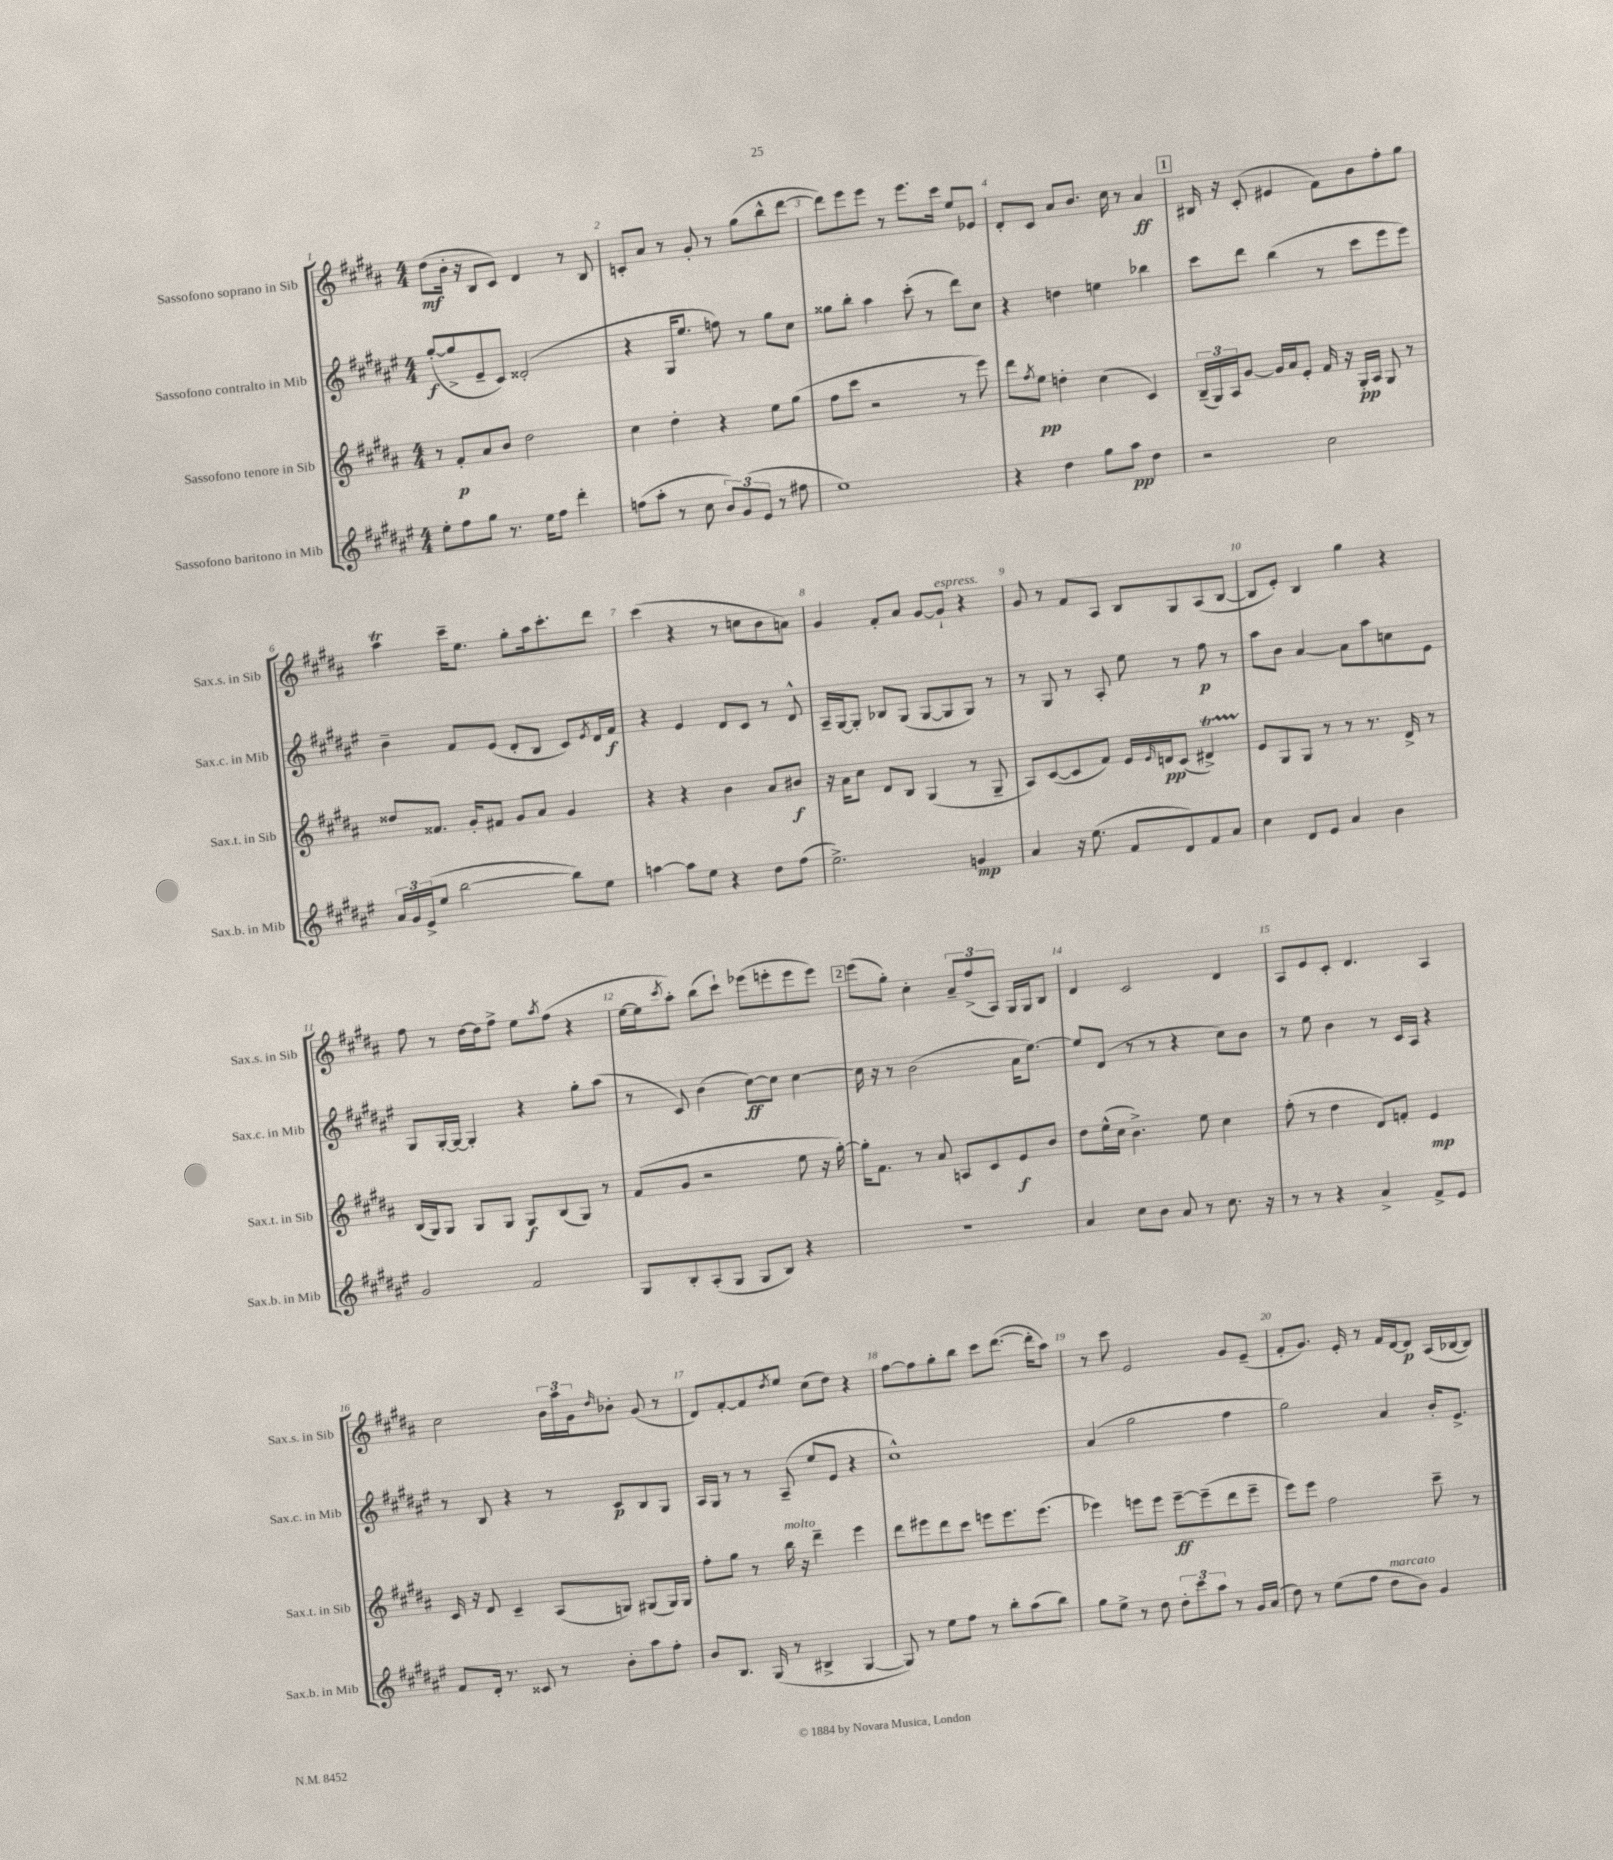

**kern	**kern	**kern	**kern
*staff4	*staff3	*staff2	*staff1
*clefG2	*clefG2	*clefG2	*clefG2
*k[f#c#g#d#a#e#]	*k[f#c#g#d#a#]	*k[f#c#g#d#a#e#]	*k[f#c#g#d#a#]
*M4/4	*M4/4	*M4/4	*M4/4
8ee#'	8r	([8gg#'	(8dd#
8ff#	8f#'	8gg#^]	16b'
.	.	.	16r
8gg#	8a#	8e#~	8B
8.r	8b	8c#)	8c#)
.	2dd#	(2d##'	4d#
16ee#	.	.	.
8ff#	.	.	.
4ddd#'	.	.	8r
.	.	.	8B
=	=	=	=
(8ff	4cc#	4r	8c'
8aa#'	.	.	8a#
8r	4dd#'	16G#	8r
.	.	8.ee#	.
8cc#	.	.	8g#'
12b)	4r	8ff)	8r
(12g#	.	.	.
.	.	8r	(8gg#
12e#	.	.	.
8r	8ee	8gg#	8bb^^
8ff#	(8gg#	8cc#	[8ddd#
=	=	=	=
1ee#)	8ff#	8gg##	8ddd#])
.	8ccc#	8bb'	8eee
.	2r	4aa#	8eee
.	.	.	8r
.	.	(8ccc#'	8.eee
.	.	8r	.
.	.	.	16ccc#
.	8r	8ddd#)	8ee
.	8eee)	8cc#	8e-
=	=	=	=
4r	8ddd#	4r	8d#'
.	8qff#	.	.
.	8ee	.	8c#
4dd#	4dd'	4dd	8a#
.	.	.	8.b
8gg#	(4cc#	4ee	.
.	.	.	16cc#
8aa#	.	.	8r
4dd#	4c#)	4bb-	4a#
=	=	=	=
2r	(24B~	8ccc#	16B#
.	24G#)	.	.
.	.	.	16r
.	24A#	.	.
.	[8g#	8ddd#	(8c#'
.	16g#]	(4bb	4e#
.	16a#	.	.
.	8e'	.	.
2cc#	16f#	8r	8f#)
.	16r	.	.
.	16G#'	8ccc#	8b
.	16A#	.	.
.	8G#	8eee#	8ff#'
.	8r	8eee#)	8gg#
=	=	=	=
24a#	8dd##	4b~	4aa#
24g#	.	.	.
(24e#^	.	.	.
8ee#	8.f##	.	.
[2bb	.	8f#	16ccc#~
.	16g#'	.	8.ee
.	8f#	(8e#	.
.	8g#	8d#'	8gg#'
.	8a#	8B	16aa#
.	.	.	8.ccc#'
8bb])	4g#	8c#)	.
.	.	8qe#	.
8ee#	.	16d#	8ddd#
.	.	16f#	.
=	=	=	=
[4aa	4r	4r	(4ccc#
8aa]	4r	4e#	4r
8ee#	.	.	.
4r	4b	8d#	8r
.	.	8c#	8cc
8dd#	8a#	8r	8b
(8ff#	8b#	8d#^^	8a)
=	=	=	=
2.ee#^)	16r	16A#~	4g#
.	16a#	[16G#	.
.	8cc#	8G#']	.
.	8d#	8B-	8f#'
.	8B	(8G#	8a#
.	(4G#	[8G#	[8g#
.	.	8G#]	8g#`]
4g	8r	8G#)	4r
.	8G#~	8r	.
=	=	=	=
4a#	8A#)	8r	8g#
.	([8c#	8G#	8r
16r	8c#]	8r	8f#
(8.ee#	.	.	.
.	8f#)	8A#'	8A#
8f#	16e	8ee#	8B
.	16qqe	.	.
.	16d	.	.
8d#)	(8c#	8r	8G#
8f#	4d#^)	8ff#	(8A#
8a#	.	8r	[8B
=	=	=	=
4cc#	8e	8aa#	8B]
.	8G#	8b	8e')
8d#	8G#	[4a#	4B
8e#	8r	.	.
4a#	8r	8a#]	4gg#
.	8.r	8aa#	.
4b	.	8cc	4r
.	16d#^	.	.
.	8r	8e#	.
=	=	=	=
2g#	(16B	8G#	8ff#
.	16G#)	.	.
.	8G#	[16G#'	8r
.	.	16G#_	.
.	8G#	4G#']	[16dd#
.	.	.	16dd#]
.	8G#	.	8ff#^
2f#	8G#	4r	8ee
.	.	.	8qaa#
.	(8B	.	(8ff#
.	8G#)	8gg#'	4r
.	8r	(8aa#	.
=	=	=	=
8G#	(8f#	8r	[16ee
.	.	.	16ee]
.	.	.	8qccc#
8B'	8g#	8c#)	8aa#')
(8A#'	2r	(4b	(8bb
8G#	.	.	8ccc#`)
8G#	.	[8cc#)	(8eee-
8B)	.	8cc#]	8eee'
4r	8ee	[4cc#	8eee
.	16r	.	8eee)
.	[16gg#')	.	.
=	=	=	=
1r	16gg#']	16cc#]	(8eee
.	8.f#	16r	.
.	.	8r	8gg#')
.	8r	(2b	4cc#'
.	8a#	.	.
.	8A	.	12a#~
.	.	.	(12ff#^
.	8c#	.	.
.	.	.	12A#)
.	8e	16a#	16G#
.	.	[8.ee#)	16G#
.	8b	.	8B
=	=	=	=
4a#	8dd#	8ee#]	4d#
.	(16ee^^	(8d#	.
.	16cc#	.	.
8cc#	4.b^)	8r	2c#
8b	.	8r	.
8a#	.	4r	.
8r	8ee	.	.
8.cc#	4cc#	8cc#)	4d#
.	.	8b	.
16r	.	.	.
=	=	=	=
8r	(8ff#'	8r	8A#
8r	8r	8ee#	8e
4r	4dd#	4b	8c#'
.	.	.	4.d#
4a#^	8d#)	8r	.
.	8f'	16c#	.
.	.	16A#	.
8f#^	4e	4r	4A#
8e#	.	.	.
=	=	=	=
8f#	16c#	8r	2cc#
.	16r	.	.
16d#'	8d#	8B	.
8.r	.	.	.
.	4c#~	4r	.
8c##	.	.	.
8r	(8A#	8r	24b
.	.	.	24aa#
.	.	.	24g#
.	.	.	16qqdd#
8b'	8G)	8c#	8b-'
8aa#	(8G#	8B	(8g#
8ff#'	16G#)	8G#	8r
.	16G#	.	.
=	=	=	=
8b	8ff#'	16A#	8d#)
.	.	16G#	.
8.B	8gg#	8r	[8f#'
.	8r	8r	8f#]
(16G#	.	.	.
.	.	.	8qdd#
8r	16bb	(8A#~	8ee
.	16r	.	.
4B#^	4ddd#~	8ee#	(8cc#
.	.	8e#	8dd#)
[4G#	4eee	4r	4r
=	=	=	=
8G#])	8ddd#	1cc#^^)	[8ff#
8r	8eee#	.	8ff#]
8ee#	8ddd#	.	8gg#'
8ff#	8ccc#	.	8bb
8r	8eee	.	8ccc#
8bb'	8.eee	.	([8.ddd#
(8aa#	.	.	.
.	(8.eee	.	16ddd#']
8bb)	.	.	8aa#)
=	=	=	=
8gg#	4eee-)	(4a#	8r
8ee#^	.	.	8ccc#
8r	8eee	2gg#	2e
8dd#	8eee	.	.
12dd#'	[8eee~	.	.
12ccc#	.	.	.
.	(8eee~]	.	.
12aa#	.	.	.
8r	8ddd#	4ff#	8g#
16g#	8eee~	.	(8e~
(16a#	.	.	.
=	=	=	=
8dd#)	8eee)	2gg#)	8f#'
8r	8eee	.	8.g#)
(8ee#	2ff#	.	.
.	.	.	16e'
8ff#	.	.	8r
8dd#	.	4a#	16f#
.	.	.	[16d#
8b)	.	.	8d#]
4g#	8ccc#~	16b'	(16A#
.	.	8.e#^	[16B-
.	8r	.	8B-])
==	==	==	==
*-	*-	*-	*-
